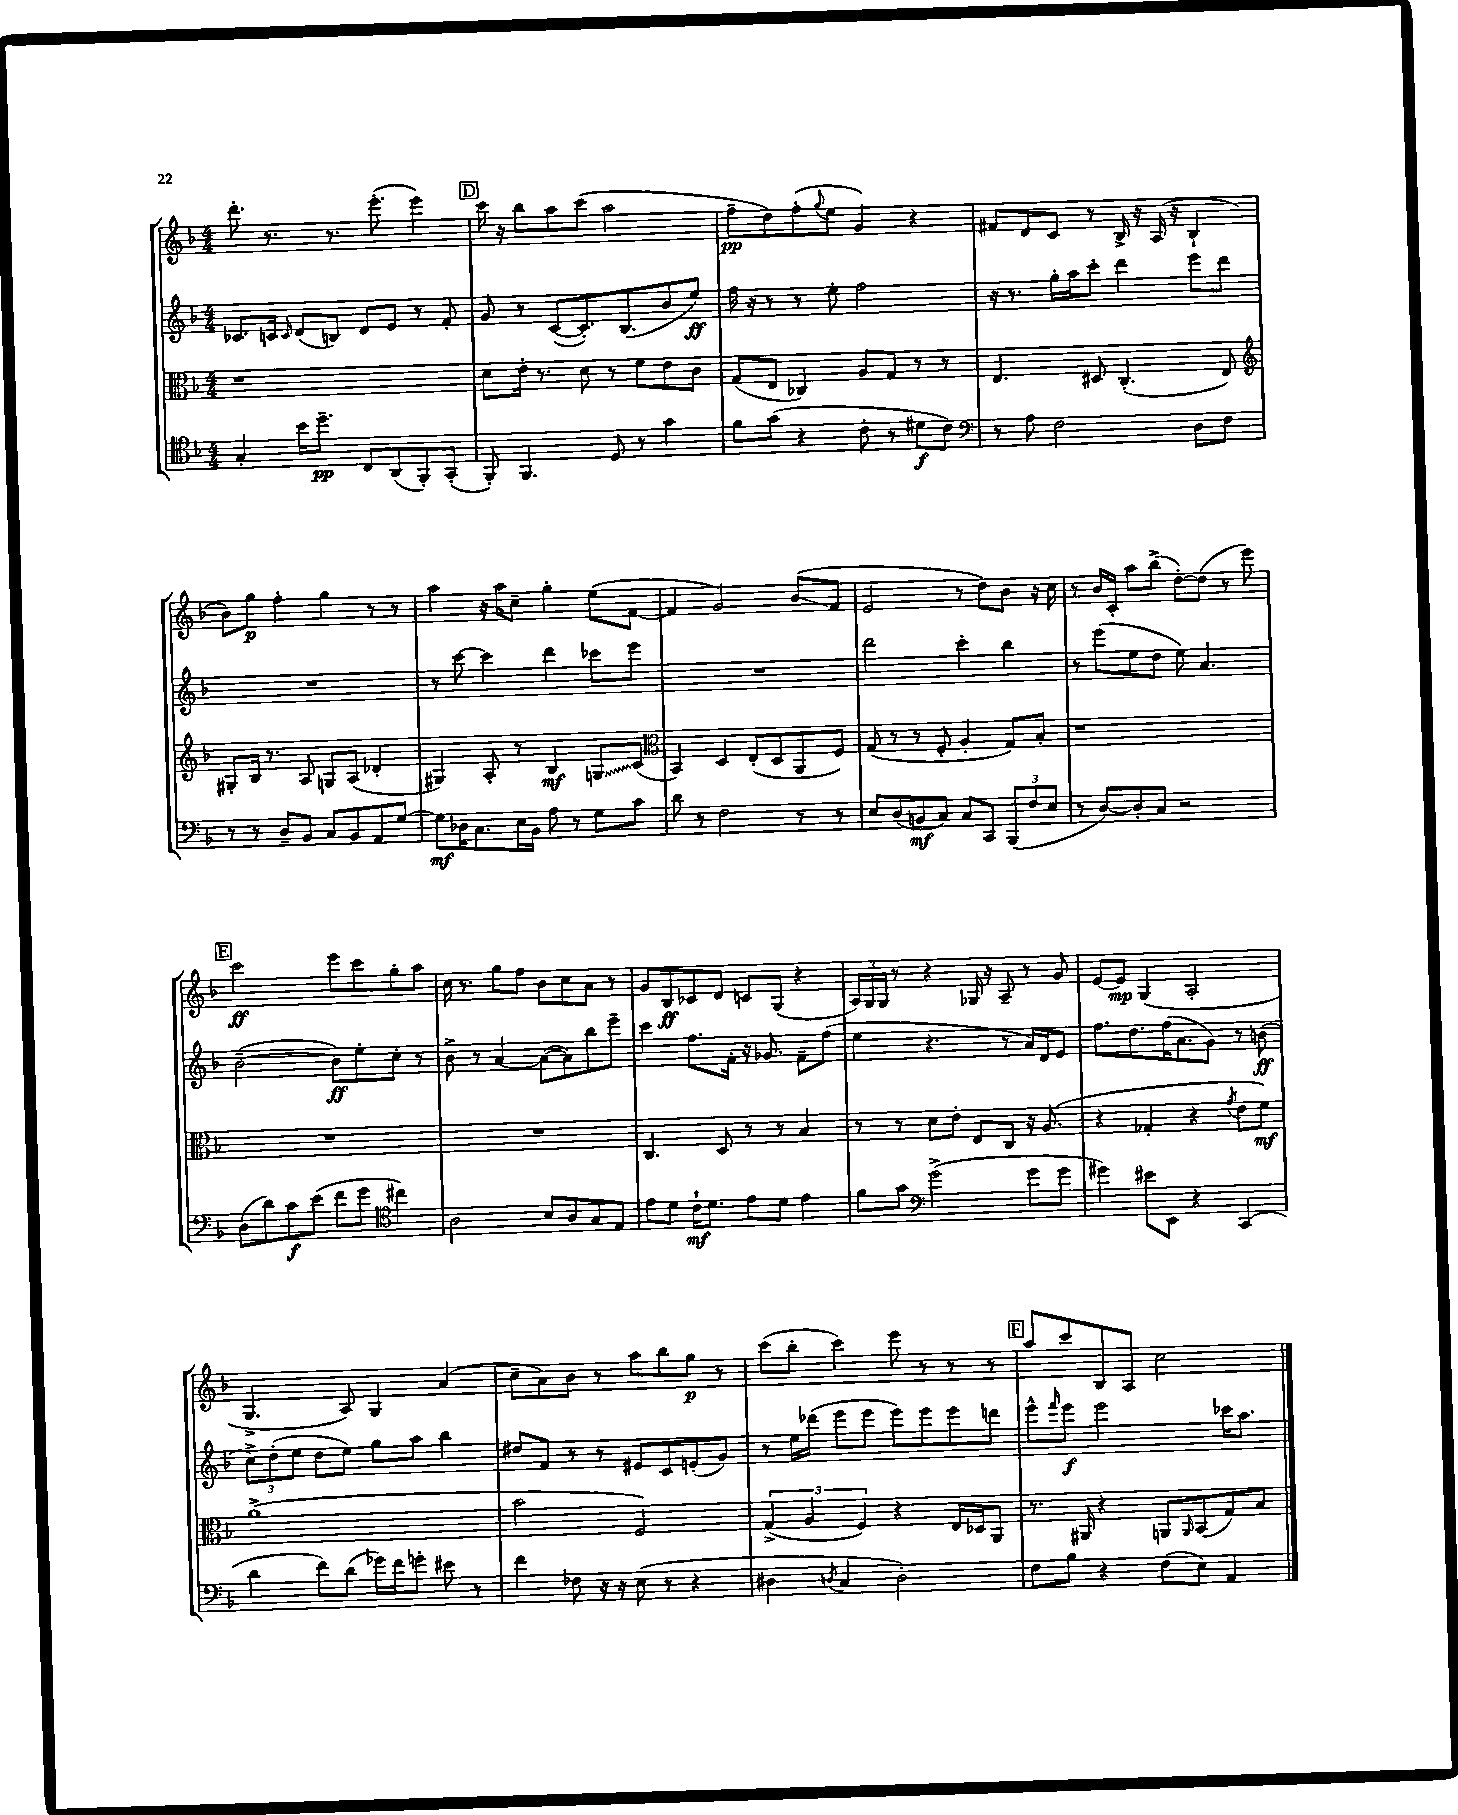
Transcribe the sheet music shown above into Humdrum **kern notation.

**kern	**kern	**kern	**kern
*staff4	*staff3	*staff2	*staff1
*clefC4	*clefC3	*clefG2	*clefG2
*k[b-]	*k[b-]	*k[b-]	*k[b-]
*M4/4	*M4/4	*M4/4	*M4/4
4G'/	1r	8.c-/L	8.ddd'\
.	.	16c/Jk	8.r
.	.	16qqc/	.
16b-\LK	.	(8d/L	.
8.dd~\J	.	.	.
.	.	8B/J)	8.r
8C/L	.	8d/L	.
.	.	.	(8.eee'\
(8AA/	.	8e/J	.
8FF'/)	.	8r	4eee\)
(8GG'/J	.	8f'/	.
=	=	=	=
8FF'/)	8d\L	8g/	16ccc\
.	.	.	16r
4.FF/	16e'\Jk	8r	8bb-\L
.	8.r	.	.
.	.	([8c/L	8aa\
.	8d\	8.c'/])	(8ccc\J
8D/	8r	.	2aa\
.	.	(8.B-/	.
8r	8f\L	.	.
4g\	8e\	8b-/	.
.	8c\J	8ee/J)	.
=	=	=	=
8f\L	(8G/L	16ff\	8ff~\L
.	.	16r	.
(8g\J	8E/J	8r	8dd\)
4r	4C-/)	8r	(8ff'\
.	.	.	8qqgg/
.	.	8ee'\	8ee\J
8c'\	8A/L	2ff\	4g/)
8r	8G/J	.	.
8d#\L	8r	.	4r
8c\J)	8r	.	.
=	=	=	=
*clefF4	*	*	*
8r	4.E/	16r	8f#/L
.	.	8.r	.
8A\	.	.	8d/
2F\	.	16gg'\LL	8c/J
.	.	16aa\J	.
.	8D#/	8ccc'\J	8r
.	(4.C'/	4ddd\	16B-^/
.	.	.	16r
.	.	.	(16A/
.	.	.	16r
8D\L	.	8eee\L	4B-`/
8F\J	8E/)	8ddd\J	.
=	=	=	=
*	*clefG2	*	*
8r	8G#'/L	1r	8b-\L)
8r	16B-/Jk	.	8gg\J
.	8.r	.	.
8D~/L	.	.	4ff'\
8BB-/J	8A/	.	.
8C/L	8G/L	.	4gg\
8BB-/	(8A/J	.	.
8AA/	4d-'/	.	8r
[8G/J	.	.	8r
=	=	=	=
8G\]L	4G#/)	8r	4aa\
16D-\K	.	[8ccc\	.
8.C\	.	.	.
.	8A'/	4ccc\]	16r
.	.	.	16aa\LK
16E\L	8r	.	8cc~\J
16BB-\JJ	.	.	.
8A\	4B-/	4ddd\	4gg'\
8r	.	.	.
8G\L	8G/L	8ccc-\L	(8ee\L
8c\J	(8c/J	8eee\J	[8f\J
=	=	=	=
*	*clefC3	*	*
8d\	4BB-/)	1r	4f/]
8r	.	.	.
2F\	4D/	.	2g/)
.	(8E'/L	.	.
.	8D/	.	.
8r	8AA/	.	(8b-/L
8r	8F/J)	.	8f/J
=	=	=	=
8E/L	(8G/	2ddd\	2e/
(8D/	8r	.	.
8BB/	8r	.	.
8C/J)	8F'/	.	.
8C/L	4A'/	4ccc'\	8r
8CC/J	.	.	8dd\L)
(12BBB-/L	8G/L)	4bb-\	8b-\J
12F/	.	.	.
.	8B-'/J	.	16r
12E/J	.	.	.
.	.	.	16cc\
=	=	=	=
8r	1r	8r	8r
[8D/L)	.	(8eee\L	16b-/LL
.	.	.	16c'/JJ
8D'/]	.	8ee\	8aa\L
8C/J	.	8dd\J	(8bb-^\J
2r	.	8ee\)	[8dd'\L)
.	.	4.a/	(8dd\]J
.	.	.	8r
.	.	.	8eee\)
=	=	=	=
(8D\L	1r	([2b-~\	2ccc\
8d\)	.	.	.
8c\	.	.	.
(8e\J	.	.	.
8f\L	.	8b-\]L)	8eee\L
8g\J	.	8ee'\	8ccc\
*clefC4	*	*	*
4cc#\)	.	8cc'\J	8gg'\
.	.	8r	8aa\J
=	=	=	=
2A\	1r	8b-^\	16cc\
.	.	.	8.r
.	.	8r	.
.	.	[4a/	8gg\L
.	.	.	8ff\J
8B-/L	.	(8a\_L	8b-\L
8A/	.	8a\])	8cc\
8G/	.	8bb-\	8a\J
8E/J	.	8eee~\J	8r
=	=	=	=
8e\L	4.C/	4ccc\	8g/L
8d\J	.	.	8B-/
16c`\LK	.	8.ff\L	8c-/
8.d\J	.	.	.
.	8D/	.	8d/J
.	.	16f'\Jk	.
8e\L	8r	16r	8c/L
.	.	8.g-/	.
8d\J	8r	.	(8G/J
4e\	4B-/	8f~\L	4r
.	.	(8ff\J	.
=	=	=	=
8f\L	8r	4ee\	24A/LL)
.	.	.	24G/
.	.	.	24G/JJ
8g\J	8r	.	8r
*clefF4	*	*	*
(2g^\	8d\L	4.r	4r
.	8e'\J	.	.
.	8E/L	.	16G-/
.	.	.	16r
.	8C/J	8r	8A~/
8g\L	16r	16a/LL)	8r
.	(8.A/	16d/J	.
8g\J	.	8e/J	8g/
=	=	=	=
4g#\)	4r	8.ff\L	[8e/L
.	.	.	8e/]J
.	.	8.dd\	.
8e#\L	4G-'/	.	(4G/
8EE\J	.	(16ff\K	.
.	.	8.a\	.
4r	4r	.	2A'/
.	.	8g\J)	.
.	8qg/	.	.
(4CC/	8e\L	8r	.
.	8f\J)	(8b\	.
=	=	=	=
4d\	(1a^	12cc^\L)	4.G^/
.	.	(12dd'\	.
.	.	12ee\J	.
8f\L)	.	8dd\L	.
(8d\J	.	8ee\J)	8A/)
16g-\LL)	.	8gg\L	4G/
16f\J	.	.	.
8g'\J	.	8aa\J	.
8e#\	.	4bb-\	(4a/
8r	.	.	.
=	=	=	=
4f\	2b-\	8dd#/L	8cc~\L
.	.	8f/J	8a\)
8F-\	.	8r	8b-\J
16r	.	8r	8r
16r	.	.	.
(8E\	2F/)	8e#/L	8aa\L
8r	.	8c/	8bb-\
4r	.	(8e'/	8gg\J
.	.	8g/J)	8r
=	=	=	=
4D#\	(6G^/	8r	(8ccc\L
.	.	16ee\LL	8bb-'\J
.	6A/	.	.
.	.	(16ddd-\JJ	.
8qD/	.	.	.
4C/	.	8eee\L	4ccc\)
.	6F/)	.	.
.	.	8eee\J	.
2D'\)	4r	8eee\L)	8eee\
.	.	8eee\	8r
.	16E/LL	8eee\	8r
.	16D-/J	.	.
.	8AA/J	8ddd\J	8r
=	=	=	=
8F\L	8.r	8eee^^\L	8aa/L
.	.	16qqfff/	.
8B-\J	.	8eee\J	8ccc/
.	16AA#/	.	.
4r	4r	2eee\	8B-/
.	.	.	8A/J
(8F\L	8AA/L	.	2cc\
.	16qqAA/	.	.
8E\J)	(8BB-/	.	.
4AA/	8G/)	16ccc-\LK	.
.	.	8.aa\J	.
.	8B-/J	.	.
==	==	==	==
*-	*-	*-	*-
